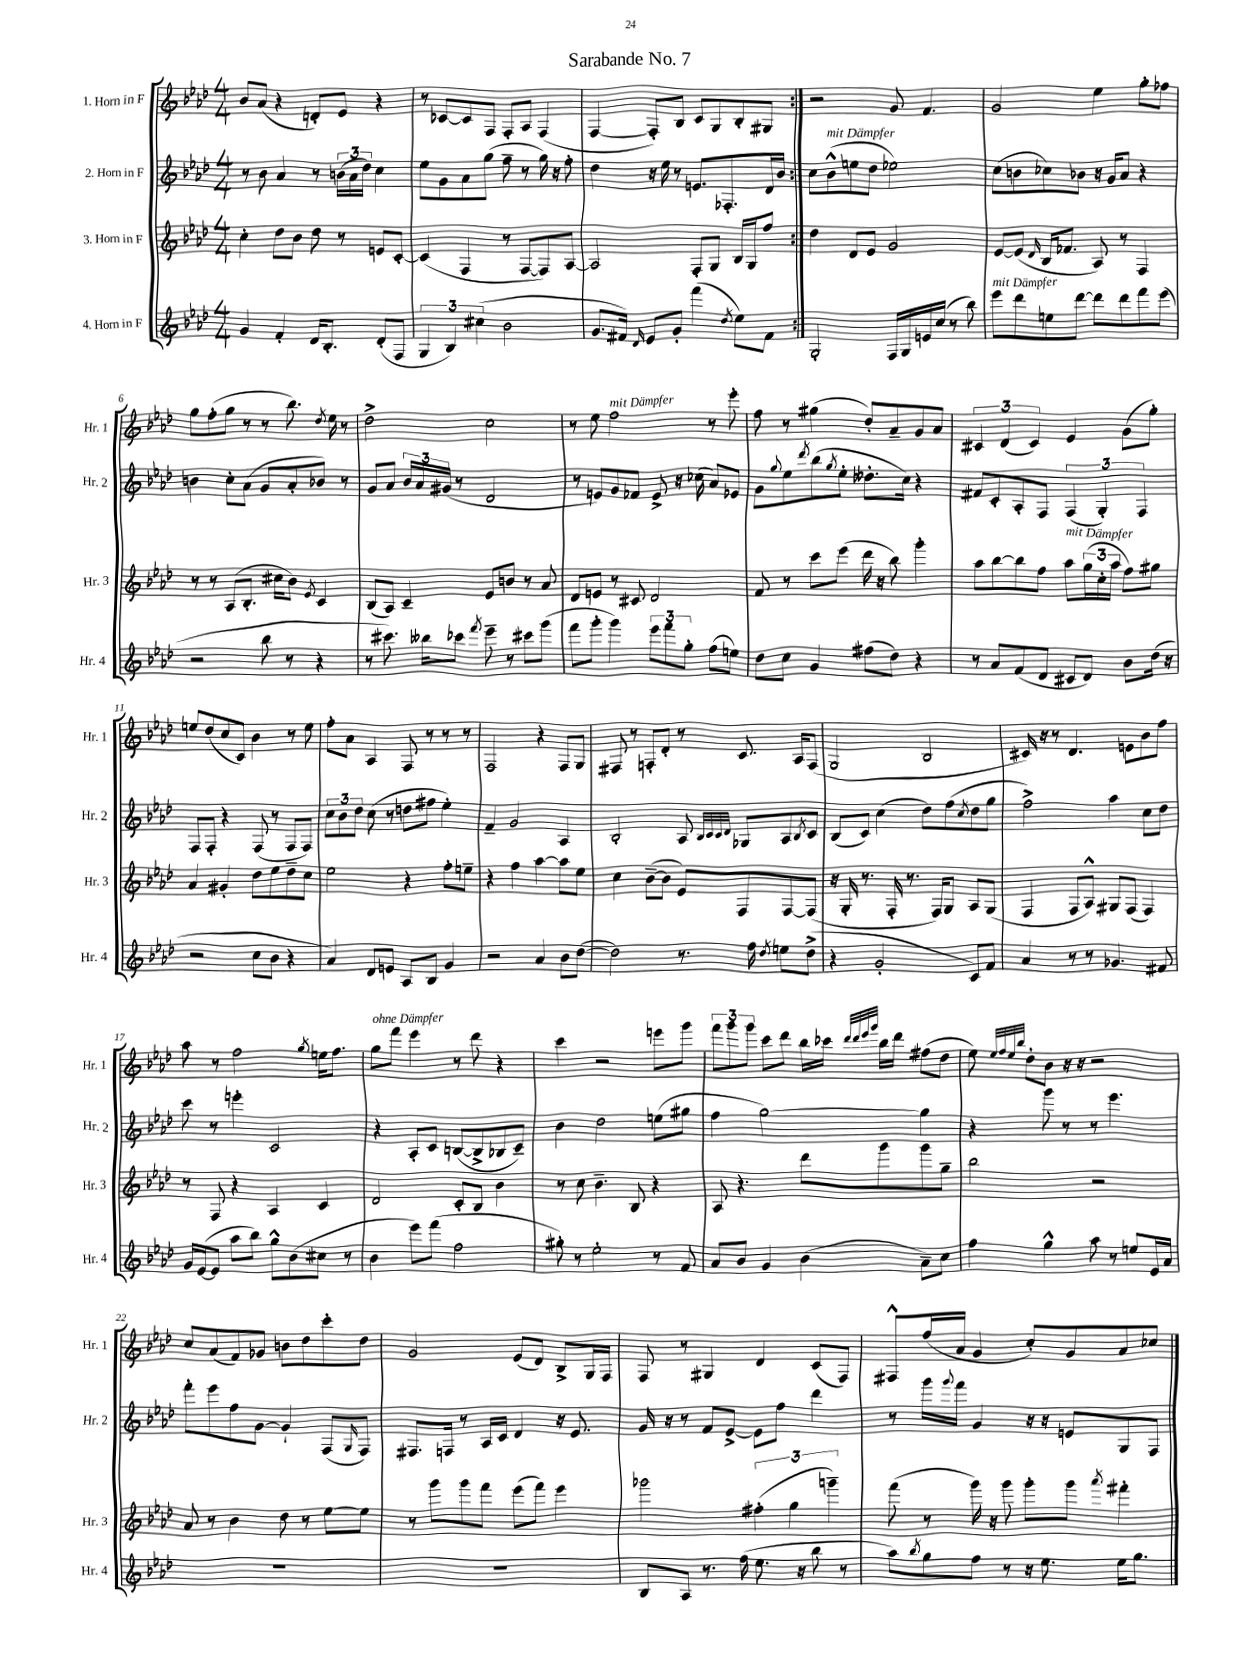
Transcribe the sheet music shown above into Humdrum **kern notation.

**kern	**kern	**kern	**kern
*staff4	*staff3	*staff2	*staff1
*clefG2	*clefG2	*clefG2	*clefG2
*k[b-e-a-d-]	*k[b-e-a-d-]	*k[b-e-a-d-]	*k[b-e-a-d-]
*M4/4	*M4/4	*M4/4	*M4/4
4g	4cc'	8r	8b-
.	.	8b-	(8a-
4f'	8dd-	4a-	4r
.	8b-	.	.
16d-	8dd-	8r	8d')
8.B-'	.	.	.
.	8r	(24b	8e-
.	.	24a-	.
.	.	24dd-)	.
(8d-'	8e	4cc	4r
8F	[8c'	.	.
=	=	=	=
6G	(4c]	8ee-	8r
.	.	8g	[8c-
6B-)	.	.	.
.	4F	8a-	8c-]
(6cc#	.	.	.
.	.	(8gg	8F
2b-	8r	8ff~	8F'
.	[8F	8r	8A-
.	8F])	16gg)	(4F
.	.	16r	.
.	[8A-	8ff'	.
=	=	=	=
8.g	2A-]	4dd-	[4F
16f#)	.	.	.
16qqd-	.	.	.
8e-	.	16r	8F'])
.	.	16ee-	.
8g'	.	8r	8B-
(4fff	8F'	8.e	8c
.	8G	.	8G
.	.	8.F-'	.
8qdd-	.	.	.
8ee-)	16B-	.	8B-'
.	16G	.	.
8f#	8ff	16d-	8G#
.	.	16b-	.
=:|!	=:|!	=:|!	=:|!
2G'	4dd-	8cc	2r
.	.	(8b-^^	.
.	8d-	8ee	.
.	8e-	8dd-	.
16F	2g	2ee-)	8g
16G	.	.	.
16e	.	.	4.f
(16cc	.	.	.
8r	.	.	.
8bb-)	.	.	.
=	=	=	=
8eee-	[8e-	(8cc	2g
8ddd-	(8e-]	8b	.
.	16qqd-	.	.
8ee	16B-	8cc-)	.
.	8.f-	.	.
[8ddd-	.	8b-	.
8ddd-]	8A-)	16r	4ee-
.	.	16g	.
8ddd-	8r	8a-	.
8fff	4F	4r	8gg'
(8eee-	.	.	8ff-
=	=	=	=
2r	8r	4b	8gg
.	8r	.	(8ff'
.	(8A-	8cc'	8gg
.	8.B-'	(8a-	8r
8bb-	.	8g	8r
.	16cc#	.	.
8r	8b-)	8a-'	8.bb-)
.	8qe-	.	.
4r	4c	8b-)	.
.	.	.	8qdd-
.	.	.	16ee-
.	.	8r	8r
=	=	=	=
8r	(8B-	8g	2dd-^
8.ccc#)	8A-)	8a-	.
.	4c~	24b-	.
.	.	24a-	.
16bb--	.	.	.
.	.	(24g#	.
8ccc-	.	8r	.
8qfff	.	.	.
8eee-~	8e-	2d-	2cc
8r	8b	.	.
8ccc#	8r	.	.
(8ggg	8a-	.	.
=	=	=	=
8fff	8d-	8r	8r
8ggg'	8e	8e)	8ee-
4ggg)	8r	8g	2ff
.	8c#	8f-	.
12eee-	2d-	8e^	.
12fff	.	.	.
.	.	16r	.
12gg'	.	.	.
.	.	(16cc-	.
(8ff	.	8a-)	8r
8ee)	.	8e-	8eee-'
=	=	=	=
8dd-	8f	8g	8ff
.	.	8qqgg	.
8cc	8r	8ee-	8r
.	.	8qddd-	.
4g	8ccc	(8bb-	(4gg#
.	.	8qgg	.
.	(8eee-	8ee-'	.
(8ff#	16ddd-	8.dd--'	8dd-')
.	16r	.	.
8dd-)	8bb-)	.	8a-~
.	.	16cc)	.
4r	4ggg'	4r	8g
.	.	.	8a-
=	=	=	=
8r	8aa-	8f#	6c#
8a-	[8bb-	8c'	.
.	.	.	(6d-
(8f	8bb-]	8A-'	.
.	.	.	6c#)
8d-	8ff	8F	.
8c#	8aa-	(6F	4e-
8d-)	(24gg	.	.
.	24cc'	6G')	.
.	24aa-	.	.
8b-	8ff)	.	(8g
.	.	6F	.
(16dd-	8gg#	.	8gg')
16r	.	.	.
=	=	=	=
2r	4a-	8F	8ee
.	.	8F'	(8dd-
.	4g#'	4r	8cc
.	.	.	8c)
8cc	8dd-	(8F	4b-
8b-	8ee-	8r	.
4r	8dd-~	8F	8r
.	8cc	8F)	8ee
=	=	=	=
4a-)	2ee-	12cc	8ff'
.	.	12b-	.
.	.	.	8a-
.	.	12dd-	.
8d-	.	(8cc	4A-
8e	.	8r	.
8A-	4r	8dd	8F
8B-	.	8ff#	8r
4g	8ff'	4ee-')	8r
.	8ee~	.	8r
=	=	=	=
2r	4r	4f~	2F
.	4ff	2g	.
4a-	[4aa-	.	4r
8b-	8aa-]	4A-	8F
([8dd-	8ee-	.	8G
=	=	=	=
2dd-])	4cc	2B-'	8F#
.	.	.	8r
.	([8b-~	.	8F'
.	8b-]	.	8d-'
8.r	8e-)	8A-	8r
.	.	32qqB-	.
.	.	32qqc	.
.	.	32qqc	.
.	.	32qqd-	.
.	8F	8G-	8.c
16ff	.	.	.
8qdd-	.	.	.
8ee	[8F	8A-	.
.	.	.	16A-
.	.	8qB-	.
(8dd-^	(8F]	8c	(8F
=	=	=	=
4r	16r	(8B-	2G
.	16G'	.	.
.	8.r	8c)	.
2g'	.	(4cc	.
.	16F'	.	.
.	8.r	.	.
.	.	8dd-)	2B-
.	16F)	.	.
.	8G	(8ff	.
.	.	8qcc	.
8c)	8A-	8dd-	.
8f	(8G	8gg	.
=	=	=	=
4a-	4F	2ff^)	16c#)
.	.	.	16r
.	.	.	8r
8r	8F	.	4.d-
8r	8A-^^)	.	.
4.g-	8G#	4aa-	.
.	(8F	.	8e
.	4F)	8cc	8b-
8f#	.	8dd-	8ff
=	=	=	=
16g	8r	8ccc	8aa-
([16e-	.	.	.
8e-]	8F	8r	8r
8aa-	4r	4eee'	2ff
8bb-)	.	.	.
8gg^^	4A-	2c	.
(8b-	.	.	.
.	.	.	8qgg
8cc#	4c	.	16ee
.	.	.	8.ff
8r	.	.	.
=	=	=	=
4b-	2d-	4r	8gg
.	.	.	8fff
8eee-)	.	8A-'	4eee-
(8fff	.	8c	.
2ff	8c'	([8B	8r
.	8B-	8B^]	8ddd-
.	4b-	8B-	4r
.	.	8c~)	.
=	=	=	=
8gg#')	8r	4b-	4ccc
8r	8cc	.	.
2ee-'	4.b-~	2dd-	2r
.	8B-	.	.
8r	4r	(8ee	8eee
8f	.	8gg#	8ggg
=	=	=	=
8a-	8A-	4ff	12fff
.	.	.	12ggg
8b-	4.r	.	.
.	.	.	12ggg
4g	.	[2gg)	8ccc
.	.	.	8ddd-
(4b-	8ddd-	.	16bb-
.	.	.	16ccc-
.	.	.	32qqddd-
.	.	.	32qqddd-
.	.	.	32qqeee-
.	.	.	32qqggg
.	8ggg	.	16bb-
.	.	.	16ddd-
8a-~)	8ggg	4gg]	(8ff#
8cc	8gg~	.	8dd-
=	=	=	=
4ff	2bb-	4r	8ee-)
.	.	.	32qqee-
.	.	.	32qqff
.	.	.	32qqee-
.	.	.	32qqbb-
.	.	.	8dd-'
4gg^^	.	8ggg	8b-
.	.	8r	16r
.	.	.	16r
8aa-	2r	8r	2r
8r	.	4.eee-	.
8ee	.	.	.
16e-	.	.	.
16a-	.	.	.
=	=	=	=
1r	8a-	8fff'	8cc
.	8r	8eee-	(8a-
.	4b-	8ff	8f)
.	.	[8g	8g-
.	8dd-	4g`]	8b
.	8r	.	8dd-
.	[8ee-	(8F	8ccc'
.	.	16qqG	.
.	8ee-]	8F)	8dd-
=	=	=	=
1r	8r	8.F#	2g
.	8ggg	.	.
.	.	16F	.
.	8ggg	8r	.
.	8fff	16A-	.
.	.	16c	.
.	(8eee-	4d-	(8e-
.	8fff)	.	8d-)
.	4eee-	16r	8B-^
.	.	8.e-	.
.	.	.	16G
.	.	.	16F
=	=	=	=
8B-	2ggg-	16g	8F
.	.	16r	.
8A-	.	8r	8r
8.r	.	8f	4G#
.	.	[8e-^	.
(16ff	.	.	.
8.ee-	(6ff#'	8e-]	4d-
.	.	8ff	.
.	6gg	.	.
16r	.	.	.
8bb-	.	4ddd-	(8c
.	6ggg~)	.	.
8r	.	.	8F)
=	=	=	=
8aa-)	(8fff	8r	8F#^^
8qbb-	.	.	.
8gg	8r	16ggg	(16ff
.	.	8qqggg	.
.	.	16fff	16a-
8ff	16ggg)	4g	4g
.	16r	.	.
8r	8ggg	.	.
16r	8ggg'	16r	8cc')
8.ee-	.	16r	.
.	8ggg	8e	8g
.	8qaaa-	.	.
16ee-	4fff#'	8G	8a-
8.gg	.	.	.
.	.	8F	8cc-
==	==	==	==
*-	*-	*-	*-
